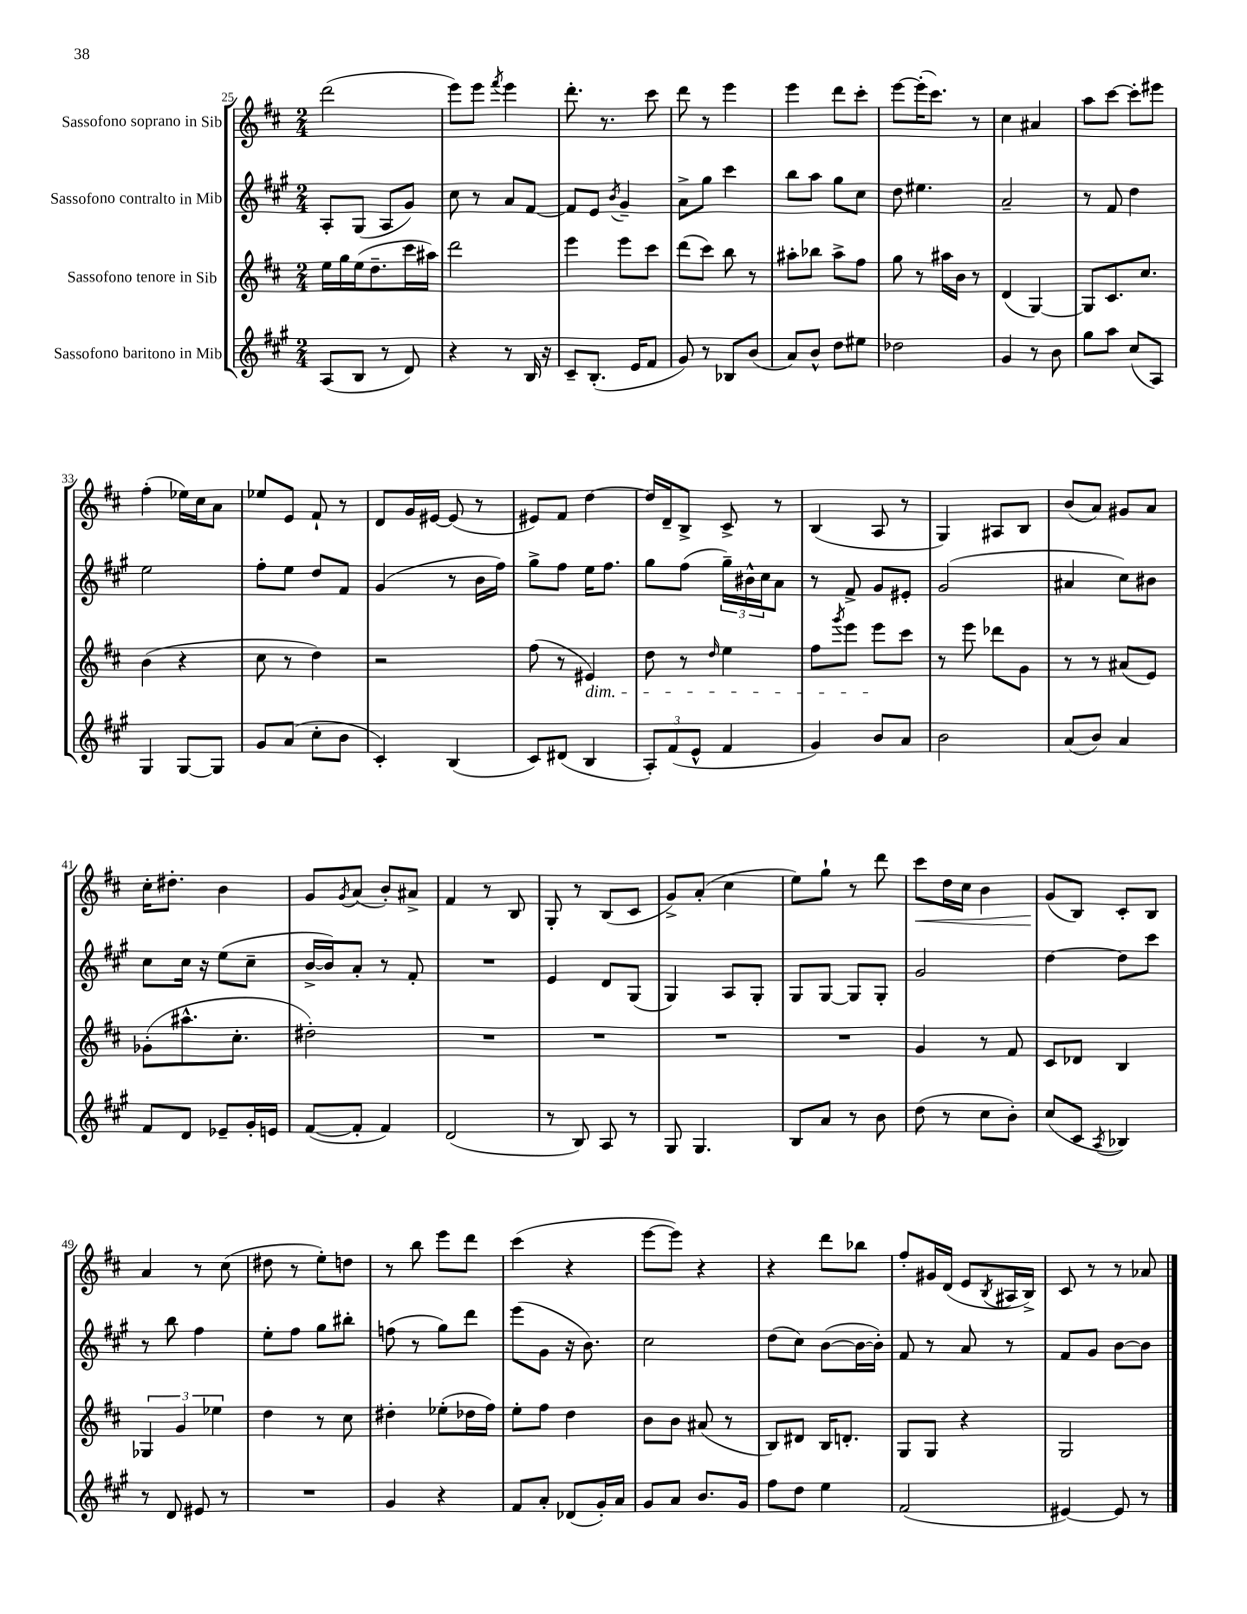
<<
\new StaffGroup <<
\new Staff = "s0" \with { instrumentName = "Sassofono soprano in Sib" } {
    \clef treble \key d \major \numericTimeSignature \time 2/4
    d'''2( |
    e'''8) e'''8 \acciaccatura { fis'''8 } e'''4 |
    d'''8.-. r8. cis'''8 |
    d'''8 r8 e'''4 |
    e'''4 d'''8 cis'''8-. |
    e'''8~ e'''16-.( cis'''8.) r8 |
    cis''4 ais'4 |
    a''8 cis'''8~ cis'''8-. eis'''8 |
    fis''4-.( ees''16) cis''16 a'8 |
    ees''8 e'8 fis'8-! r8 |
    d'8 g'16 eis'16~ eis'8( r8 |
    eis'8) fis'8 d''4~ |
    d''16 d'16-- b8-> cis'8-> r8 |
    b4( a8 r8 |
    g4) ais8 b8 |
    b'8( a'8) gis'8 a'8 |
    cis''16-. dis''8.-. b'4 |
    g'8 \acciaccatura { g'8 } a'8( b'8-.) ais'8-> |
    fis'4 r8 b8 |
    g8-. r8 b8( cis'8 |
    g'8->) a'8-.( cis''4 |
    e''8) g''8-! r8 d'''8 |
    cis'''8\< d''16 cis''16 b'4 |
    g'8\!( b8) cis'8-. b8 |
    a'4 r8 cis''8( |
    dis''8 r8 e''8-.) d''8 |
    r8 b''8 e'''8 d'''8 |
    cis'''4( r4 |
    e'''8~ e'''8) r4 |
    r4 d'''8 bes''8 |
    fis''8-. gis'16 d'16( e'8 \acciaccatura { b8 } ais16 b16->) |
    cis'8 r8 r8 aes'8 \bar "|." |
}
\new Staff = "s1" \with { instrumentName = "Sassofono contralto in Mib" } {
    \clef treble \key a \major \numericTimeSignature \time 2/4
    a8-. gis8( a8 gis'8) |
    cis''8 r8 a'8 fis'8~ |
    fis'8 e'8 \acciaccatura { b'8 } gis'4-- |
    a'8-> gis''8 cis'''4 |
    b''8 a''8 gis''8 cis''8 |
    d''8 eis''4. |
    a'2-- |
    r8 fis'8 d''4 |
    e''2 |
    fis''8-. e''8 d''8 fis'8 |
    gis'4( r8 b'16 fis''16) |
    gis''8-> fis''8 e''16 fis''8. |
    gis''8 fis''8( \tuplet 3/2 { gis''16--) bis'16-^ cis''16 } a'8 |
    r8 fis'8-> gis'8 eis'8-. |
    gis'2( |
    ais'4 cis''8) bis'8 |
    cis''8 cis''16 r16 e''8( cis''8-- |
    b'16~-> b'16) a'8-. r8 fis'8-. |
    R2 |
    e'4 d'8 gis8( |
    gis4) a8 gis8-. |
    gis8 gis8~ gis8 gis8-. |
    gis'2 |
    d''4~ d''8 cis'''8 |
    r8 b''8 fis''4 |
    e''8-. fis''8 gis''8 bis''8-. |
    f''8( r8 gis''8) d'''8 |
    e'''8( gis'8 r16 b'8.) |
    cis''2 |
    d''8( cis''8) b'8~( b'16~ b'16-.) |
    fis'8 r8 a'8 r8 |
    fis'8 gis'8 b'8~ b'8 \bar "|." |
}
\new Staff = "s2" \with { instrumentName = "Sassofono tenore in Sib" } {
    \clef treble \key d \major \numericTimeSignature \time 2/4
    e''16 g''16 e''16( d''8.-- cis'''16 ais''16) |
    d'''2 |
    e'''4 e'''8 cis'''8 |
    d'''8( cis'''8) b''8 r8 |
    ais''8-. bes''8 ais''8-> fis''8 |
    g''8 r8 ais''16 b'16 r8 |
    d'4( g4~) |
    g8 cis'8. cis''8. |
    b'4( r4 |
    cis''8 r8 d''4) |
    r2 |
    fis''8( r8 eis'4\dim) |
    d''8 r8 \grace { d''16 } e''4 |
    fis''8 \acciaccatura { g'''8 } e'''8 e'''8\! cis'''8 |
    r8 e'''8 des'''8 g'8 |
    r8 r8 ais'8( e'8) |
    ges'8-.( ais''8.-^ cis''8.-. |
    dis''2-.) |
    R2 |
    R2 |
    R2 |
    R2 |
    g'4 r8 fis'8 |
    cis'8 des'8 b4 |
    \tuplet 3/2 { ges4 g'4 ees''4 } |
    d''4 r8 cis''8 |
    dis''4-. ees''8-.( des''16 fis''16) |
    e''8-. fis''8 d''4 |
    b'8 b'8 ais'8( r8 |
    b8) dis'8 b16 d'8.-. |
    g8 g8 r4 |
    g2 \bar "|." |
}
\new Staff = "s3" \with { instrumentName = "Sassofono baritono in Mib" } {
    \clef treble \key a \major \numericTimeSignature \time 2/4
    a8( b8 r8 d'8) |
    r4 r8 b16 r16 |
    cis'8-- b8.-.( e'16 fis'8 |
    gis'8) r8 bes8 b'8( |
    a'8) b'8-^ d''8 eis''8 |
    des''2 |
    gis'4 r8 b'8 |
    gis''8 a''8 cis''8( a8) |
    gis4 gis8~ gis8 |
    gis'8 a'8( cis''8-. b'8 |
    cis'4-.) b4( |
    cis'8) dis'8( b4 |
    \tuplet 3/2 { a8-.) fis'8( e'8-^ } fis'4 |
    gis'4) b'8 a'8 |
    b'2 |
    a'8( b'8) a'4 |
    fis'8 d'8 ees'8-- gis'16-. e'16 |
    fis'8~( fis'8-. fis'4) |
    d'2( |
    r8 b8) a8 r8 |
    gis8 gis4. |
    b8 a'8 r8 b'8 |
    d''8( r8 cis''8 b'8-.) |
    cis''8( cis'8 \acciaccatura { a8 } bes4) |
    r8 d'8 eis'8 r8 |
    R2 |
    gis'4 r4 |
    fis'8 a'8-. des'8( gis'16-.) a'16 |
    gis'8 a'8 b'8. gis'16 |
    fis''8 d''8 e''4 |
    fis'2( |
    eis'4~) eis'8 r8 \bar "|." |
}
>>
>>
\layout { \context { \Score currentBarNumber = #25 } }
